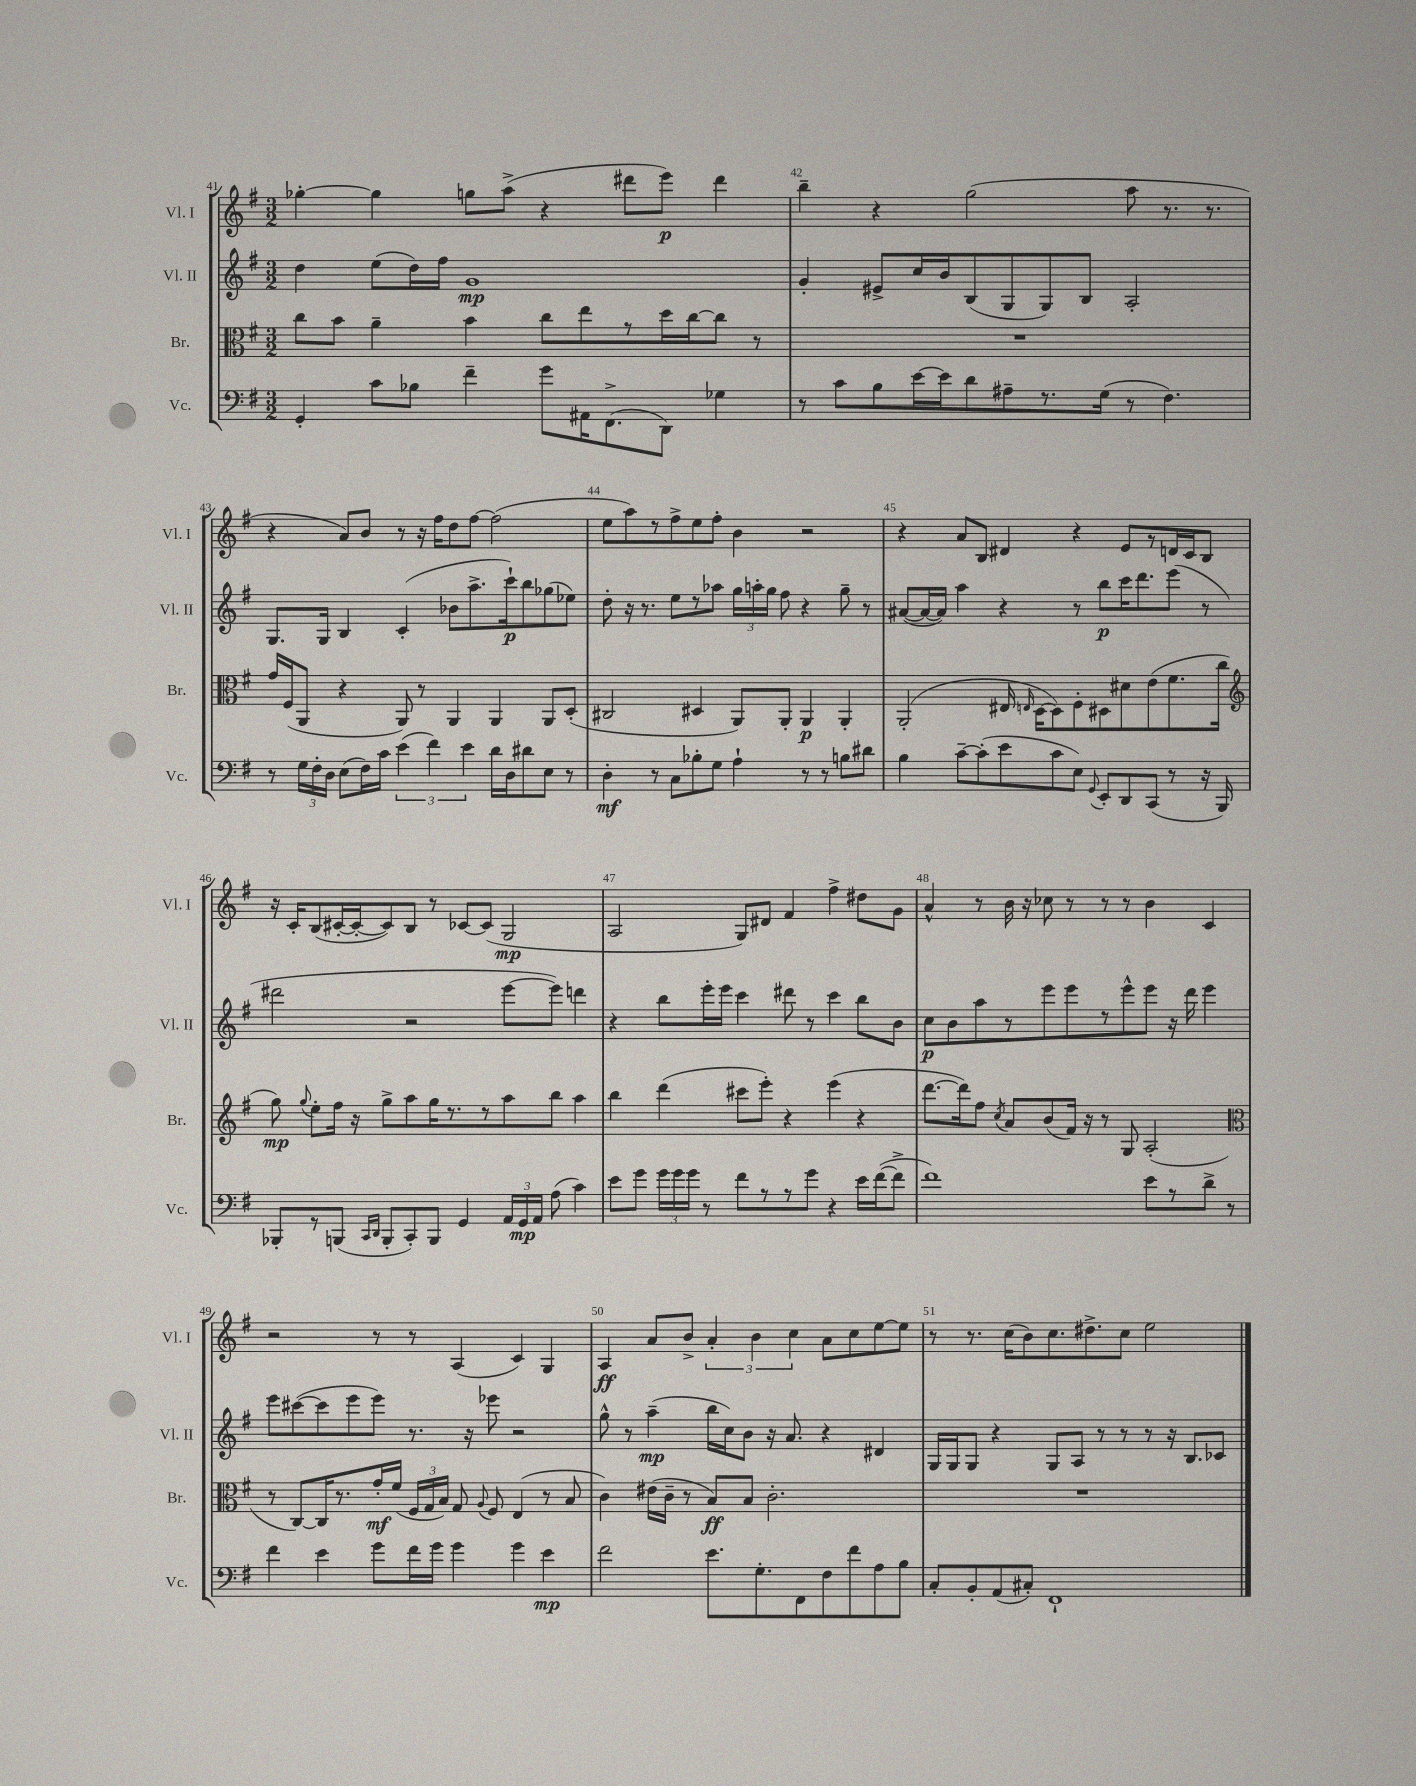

**kern	**kern	**kern	**kern
*staff4	*staff3	*staff2	*staff1
*clefF4	*clefC3	*clefG2	*clefG2
*k[f#]	*k[f#]	*k[f#]	*k[f#]
*M3/2	*M3/2	*M3/2	*M3/2
4GG'/	8cc\L	4dd\	[4gg-'\
.	8b\J	.	.
8c\L	4a~\	(8ee\L	4gg-\]
8B-\J	.	16dd\L)	.
.	.	16ff#\JJ	.
4f#~\	4b\	1g	8gg\L
.	.	.	(8aa^\J
8g\L	8cc\L	.	4r
16AA#\K	8ee\	.	.
(8.FF#^\	.	.	.
.	8r	.	8ddd#\L
8DD\J)	16dd\L	.	8eee\J)
.	[16cc\J	.	.
4G-\	8cc\]J	.	4ddd#\
.	8r	.	.
=	=	=	=
8r	1.r	4g'/	4bb~\
8c\L	.	.	.
8B\	.	8e#^/L	4r
[16e\L	.	16cc/L	.
16e\]J	.	16b/J	.
8d\	.	(8B/	(2gg\
8A#~\	.	8G/	.
8.r	.	8G/)	.
.	.	8B/J	.
(16G\Jk	.	.	.
8r	.	2A'/	8aa\
4.F#\)	.	.	8.r
.	.	.	8.r
=	=	=	=
8r	16g/LL	8.G/L	4r
.	(16F#/J	.	.
24G\LL	8AA/J	.	.
24F#'\	.	.	.
.	.	16G/Jk	.
24D\JJ	.	.	.
(8E\L	4r	4B/	8a/L)
16F#\L)	.	.	8b/J
16c\JJ	.	.	.
(6e\	8AA/)	(4c'/	8r
.	8r	.	16r
6f#\)	.	.	.
.	.	.	16ff#\LK
.	4AA/	8b-\L	8dd\
6e\	.	.	.
.	.	8.aa^\	[8ff#\J
16d\LL	4AA/	.	(2ff#\]
16D\J	.	16ccc`\k)	.
8d#\	.	8bb\	.
8E\J	8AA/L	(8gg-\	.
8r	(8D'/J	8ee-\J)	.
=	=	=	=
4D'\	2C#/	8dd'\	8ee\L
.	.	16r	8aa\)
.	.	8.r	.
8r	.	.	8r
8C\L	.	8ee\L	8ff#^\
8B-'\	4D#/	8r	8ee\
8G\J	.	8aa-\J	8ff#'\J
4A`\	8AA/L)	24gg\LL	4b\
.	.	24aa'\	.
.	.	24gg\JJ	.
.	8AA'/J	8ff#\	.
8r	4AA/	4r	2r
8r	.	.	.
8B\L	4AA'/	8gg~\	.
8d#\J	.	8r	.
=	=	=	=
4B\	(2AA'/	([8a#/L	4r
.	.	16a#/_L	.
.	.	16a#/]JJ)	.
[8c~\L	.	4aa\	8a/L
(8c'\]	.	.	8B/J
8e\	16E#/	4r	4d#/
.	16qqE/	.	.
.	[16D\LK	.	.
8c\	8D\])	.	.
8E\J)	8F#'\	8r	4r
8qqGG/	.	.	.
8EE'/L	8D#\	8bb\L	.
8DD/	8d#\	16ccc\K	8e/L
.	.	8.ddd\	.
(8CC/J	(8e\	.	8r
8r	8.f#\	(8eee\J	16d/L
.	.	.	16c/J
16r	.	8r	8B/J
16BBB/)	16cc\Jk	.	.
=	=	=	=
*	*clefG2	*	*
8BBB-'/L	8gg\)	2ddd#\	16r
.	.	.	16c'/LK
.	8qqgg/	.	.
8r	8ee'\L	.	(8B/
(8BBB/J	16ff#\Jk	.	[16c#'/L
.	16r	.	16c#'/_J
16qqCC/LL	.	.	.
16qqDD/JJ	.	.	.
8BBB'/L	8gg^\L	.	8c#/])
8CC'/)	8aa\	2r	8B/J
8BBB/J	16gg\K	.	8r
.	8.r	.	.
4GG/	.	.	[8c-/L
.	8r	.	(8c-/]J
24AA/LL	8aa\	[8eee\L	2G/
24GG/	.	.	.
24AA/JJ	.	.	.
(8A\	8bb\J	8eee\]J)	.
4c\)	4aa\	4ddd\	.
=	=	=	=
8e\L	4bb\	4r	2A/
8g\J	.	.	.
24g\LL	(4ddd\	8bb\L	.
24g\	.	.	.
24g\JJ	.	.	.
8r	.	16eee'\L	.
.	.	16eee\JJ	.
8f#\L	8ccc#\L	4ccc\	8G/L)
8r	8eee'\J)	.	8d#/J
8r	4r	8ddd#\	4f#/
8g\J	.	8r	.
4r	(4eee\	4ccc\	4ff#^\
16e\LL	4r	8bb\L	8dd#\L
([16f#\J	.	.	.
8f#^\]J	.	8b\J	8g\J
=	=	=	=
1f#)	[8.ddd\L	8cc\L	4a^^/
.	.	8b\	.
.	16ddd\]k)	.	.
.	8ff#\J	8aa\	8r
.	8qcc/	.	.
.	8a/L	8r	16b\
.	.	.	16r
.	(8b/	8eee\	8cc-\
.	16f#/Jk)	8eee\	8r
.	16r	.	.
.	8r	8r	8r
.	8G/	8eee^^\	8r
8e\L	(2A'/	8eee\J	4b\
8r	.	16r	.
.	.	16ddd\	.
8d^\J	.	4eee\	4c/
8r	.	.	.
=	=	=	=
*	*clefC3	*	*
4f#\	8r	8eee\L	2r
.	[8C/L)	([8ccc#\	.
4e\	16C/]K	8ccc#\]	.
.	8.r	.	.
.	.	8eee\	.
8g\L	16g'/L	8eee\J)	8r
.	(16f#/JJ	.	.
16f#\L	24F#/LL	8.r	8r
.	24G/	.	.
16g\JJ	.	.	.
.	24B/JJ)	.	.
4g\	8G/	.	(4A/
.	.	16r	.
.	8qqA/	.	.
.	8F#/	8eee-\	.
4g\	(4E/	2r	4c/)
4e\	8r	.	4G/
.	8B/	.	.
=	=	=	=
2f#\	4c\)	8gg^^\	4A/
.	.	8r	.
.	(16e#\LL	(4aa~\	8a/L
.	16c~\JJ	.	.
.	8r	.	8b^/J
8.e\L	8B/L)	16bb\LL	6a'/
.	.	16cc\J)	.
.	8B/J	8b\J	.
.	.	.	6b\
8.G'\	.	.	.
.	2.c'\	16r	.
.	.	8.a/	.
.	.	.	6cc\
8FF#\	.	.	.
8F#\	.	4r	8a\L
8f#\	.	.	8cc\
8A\	.	4d#/	[8ee\
8B\J	.	.	8ee\]J
=	=	=	=
8C'/L	1.r	16G/LL	8r
.	.	16G/J	.
8BB'/	.	8G/J	8.r
(8AA/	.	4r	.
.	.	.	(16cc\LK
8C#'/J)	.	.	8b\)
1FF#`	.	8G/L	8.cc\
.	.	8A/J	.
.	.	.	8.dd#^\
.	.	8r	.
.	.	8r	8cc\J
.	.	8r	2ee\
.	.	16r	.
.	.	8.B/L	.
.	.	8c-/J	.
==	==	==	==
*-	*-	*-	*-
